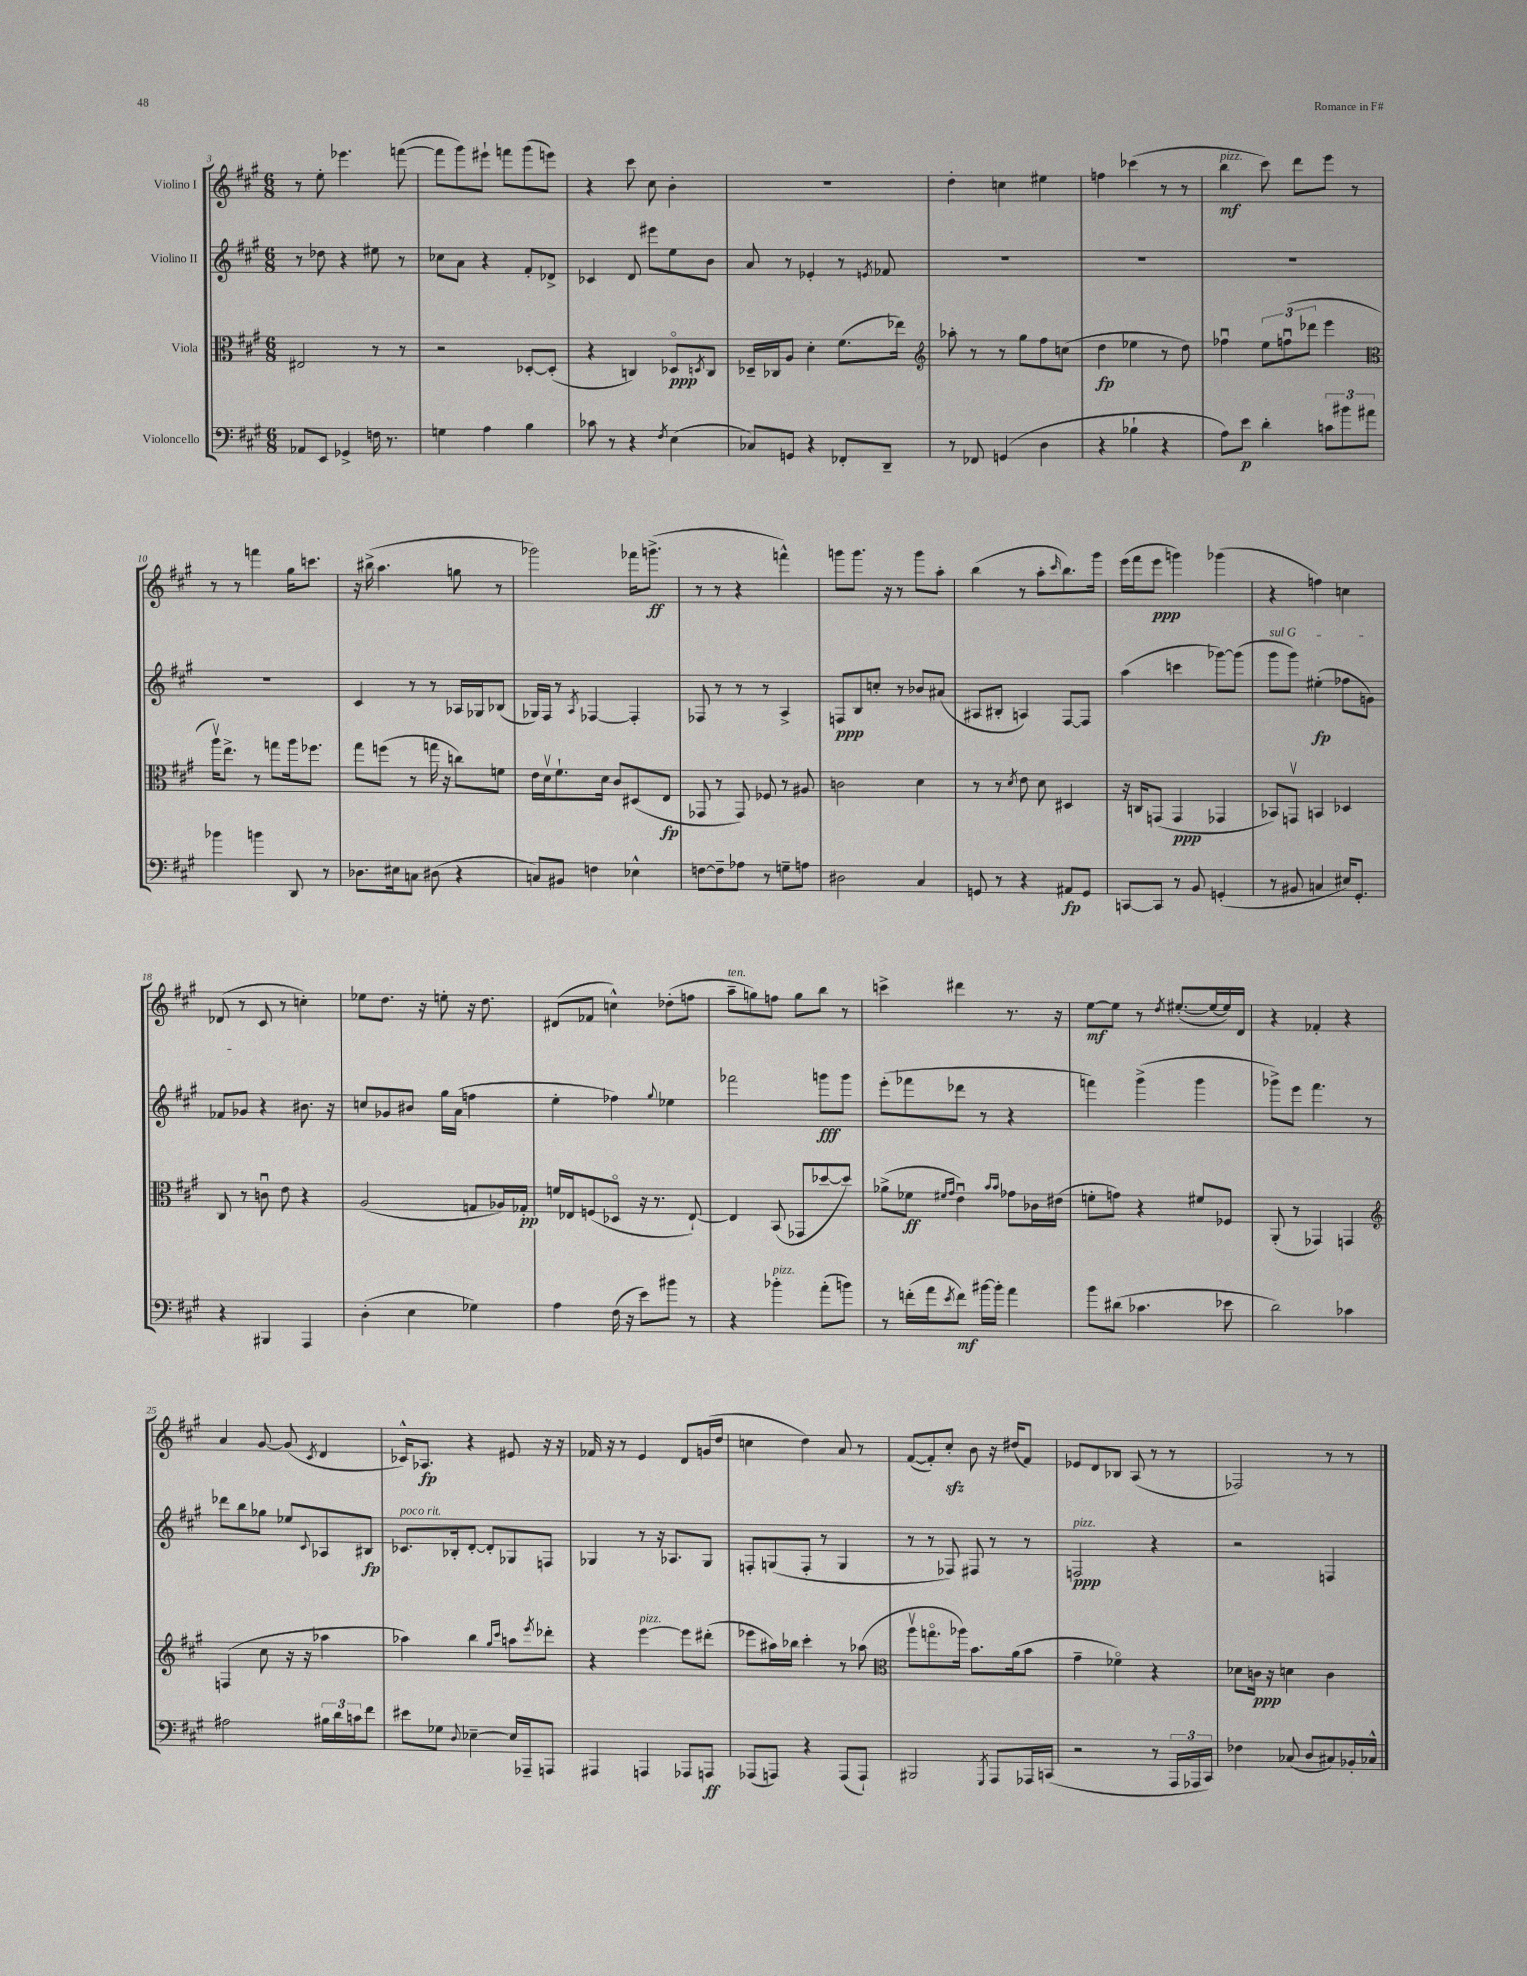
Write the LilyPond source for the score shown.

<<
\new StaffGroup <<
\new Staff = "s0" \with { instrumentName = "Violino I" } {
    \clef treble \key a \major \numericTimeSignature \time 6/8
    r8 e''8-. ees'''4. f'''8~( |
    f'''8 gis'''8) eis'''8-! f'''8 gis'''8( e'''8) |
    r4 cis'''8 cis''8 b'4-. |
    R2. |
    d''4-. c''4 eis''4 |
    f''4 ces'''4( r8 r8 |
    b''4\mf^\markup { \italic "pizz." } cis'''8) d'''8 e'''8 r8 |
    r8 r8 f'''4 gis''16 c'''8. |
    r16 bis''16->( a''4. g''8 r8 |
    ges'''2) fes'''16 g'''8.->\ff( |
    r8 r8 r4 f'''4-^) |
    g'''8 g'''8. r16 r8 g'''8 a''8-. |
    b''4( r8 a''8-. \grace { cis'''16 } b''8.) gis'''16 |
    e'''16( fis'''16 e'''8\ppp g'''4) ges'''4( |
    r4 f''4) c''4 |
    des'8( r8 cis'8 r8 c''4-.) |
    ees''8 d''8. r16 e''8-. r16 d''8. |
    dis'8( fes'8 c''4-^) des''8-.( f''8 |
    a''8--^\markup { \italic "ten." } g''8) f''8 g''8 b''8 r8 |
    c'''4-> dis'''4 r8. r16 |
    e''8~\mf e''8 r8 \acciaccatura { d''8 } eis''8.~-.( eis''16~ eis''16) d'16 |
    r4 fes'4-. r4 |
    a'4 gis'8~ gis'8( \acciaccatura { cis'8 } d'4 |
    ces'16-^) aes8.\fp r4 eis'8 r16 r16 |
    fes'16 r16 r8 e'4 d'8 g'16( d''16 |
    c''4 d''4) a'8 r8 |
    fis'8~( fis'8-.) cis''8-.\sfz b'8 r16 dis''16( fis'8) |
    ees'8 d'8 bes8 a8( r8 r8 |
    fes2) r8 r8 \bar "|." |
}
\new Staff = "s1" \with { instrumentName = "Violino II" } {
    \clef treble \key a \major \numericTimeSignature \time 6/8
    r8 des''8 r4 eis''8 r8 |
    ces''8 a'8 r4 fis'8-. des'8-> |
    ces'4 d'8 eis'''8 e''8 b'8 |
    a'8 r8 ees'4-. r8 \acciaccatura { e'8 } fes'8 |
    R2. |
    R2. |
    R2. |
    R2. |
    cis'4 r8 r8 aes16 ges16 bes8( |
    ges16) fis16 r8 \acciaccatura { a8 } fes4~ fes4-. |
    fes8 r8 r8 r8 a4-> |
    f8\ppp b8 c''8-. r8 bes'8 ais'8( |
    ais8 bis8-. a4) fis8~ fis8 |
    a''4( c'''4 ges'''8~) ges'''8( |
    \once \override TextSpanner.bound-details.left.text = \markup { \italic "sul G" } gis'''8\startTextSpan gis'''8) eis''4-.\fp( fes''8 g'8) |
    fes'8 ges'8\stopTextSpan r4 bis'8. r16 |
    c''8 ges'8 bis'8 gis''16 a'16( f''4 |
    e''4-. fes''4) \appoggiatura { gis''8 } ees''4 |
    fes'''2 g'''8\fff g'''8 |
    e'''8-.( fes'''8 des'''8 r8 r4 |
    f'''4) gis'''4->( gis'''4 |
    ges'''8->) e'''8 fis'''4. r8 |
    des'''8 b''8 ges''8 ees''8 \appoggiatura { cis'8 } aes8 bis8\fp |
    ces'8.^\markup { \italic "poco rit." } bes16-. d'8~-. d'8-. ges8 f8 |
    ges4 r8 r16 aes8. ges8 |
    f8-. g8( f8-. r8 g4 |
    r8 r8 fes8) fis8 r8 r8 |
    f2\ppp^\markup { \italic "pizz." } r4 |
    r2 f4 \bar "|." |
}
\new Staff = "s2" \with { instrumentName = "Viola" } {
    \clef alto \key a \major \numericTimeSignature \time 6/8
    eis2 r8 r8 |
    r2 des8~-. des8-.( |
    r4 c4) des8\flageolet\ppp \acciaccatura { d8 } c8 |
    des16-- ces16 a8 d'4-. fis'8.( ees''16) |
    \clef treble aes''8-. r8 r8 gis''8 fis''8 c''8( |
    d''4\fp ees''4 r8 d''8) |
    fes''4\downbow \tuplet 3/2 { e''8 f''8\downbow( des'''8 } e'''4 |
    \clef alto a''16\upbow) e''8.-> r8 g''8 a''16 fes''8. |
    gis''8 f''8( r8 g''16 r16 c''8) f'8 |
    e'16 d'16\upbow fis'8.-! d'16 cis'8 dis8( e8\fp |
    ges,8 r8 ges,8) fes8 r8 ais8 |
    c'2 d'4 |
    r8 r8 \acciaccatura { d'8 } e'8 d'8 dis4 |
    r16 c16 g,8( g,4\ppp ges,4 |
    bes,8) g,8\upbow b,4 des4 |
    cis8 r8 c'8\downbow e'8 r4 |
    a2( g8 aes16) ges16-.\pp |
    f'16 ees16 f8( des8\flageolet r16 r8. ees8~-!) |
    ees4 b,8( ges,8 des''8~ des''8) |
    aes'8->( fes'8\ff \grace { fis'16 gis'16 } e'4\downbow) \grace { b'16 b'16 } ges'8 ces'16 eis'16( |
    f'8-. g'8) r4 fis'8 fes8 |
    a,8-.( r8 ges,4) g,4 |
    \clef treble f4( cis''8 r16 r16 aes''4 |
    aes''4) b''4 \grace { gis''16 cis'''16 } a''8 \acciaccatura { e'''8 } des'''8-. |
    r4 e'''4~^\markup { \italic "pizz." } e'''8 dis'''8-.( |
    ees'''8 ais''16) bes''16 cis'''4-. r8 aes''8( |
    \clef alto a''8\upbow g''8.\flageolet aes''16) b'8. a'16( b'8 |
    gis'4-- fes'4\flageolet) r4 |
    des'8 c'16\ppp r16 d'4 c'4 \bar "|." |
}
\new Staff = "s3" \with { instrumentName = "Violoncello" } {
    \clef bass \key a \major \numericTimeSignature \time 6/8
    aes,8 e,8 ges,4-> f16 r8. |
    g4 a4 b4 |
    ces'8 r8 r4 \acciaccatura { fis8 } e4( |
    ces8) g,8 r4 fes,8-. d,8-- |
    r8 fes,8 g,4( d4 |
    r4 bes4-! r4 |
    a8) e'8\p d'4-. \tuplet 3/2 { c'8 bis'8 ais'8 } |
    bes'4 b'4 d,8 r8 |
    des8. eis16 c8 dis8( r4 |
    c8) bis,8 f4 ees4-^ |
    f8~ f8-- aes8 r8 g8-- a8 |
    dis2 cis4 |
    g,8 r8 r4 ais,8\fp g,8 |
    c,8~ c,8 r8 b,8 g,4-.( |
    r8 bis,8 c4 eis16) gis,8.-. |
    r4 bis,,4 a,,4 |
    d4-.( e4 ges4) |
    a4 fis16( r16 e'8) bis'8 r8 |
    r4 bes'4-.^\markup { \italic "pizz." } a'8-.( b'8) |
    r8 f'16-.( a'16 \acciaccatura { e'8 } f'8\mf) bis'16~ bis'16-. a'4 |
    b'8 dis'8( ces'4. ees'8 |
    d'2) ces'4 |
    ais2 \tuplet 3/2 { bis16 d'16 c'16 } fis'8 |
    eis'8 ges8 \appoggiatura { d8 } ees4~-- ees16 aes,,16-- a,,8 |
    ais,,4 a,,4 aes,,8 a,,8\ff |
    aes,,8( a,,8) r4 a,,8( a,,8-!) |
    bis,,2 \acciaccatura { gis,,8 } a,,8 aes,,16 c,16( |
    r2 r8 \tuplet 3/2 { a,,16 aes,,16 cis,16) } |
    fes4 ces8( d8 cis8) bes,16-. ces16-^ \bar "|." |
}
>>
>>
\layout { \context { \Score currentBarNumber = #3 } }
